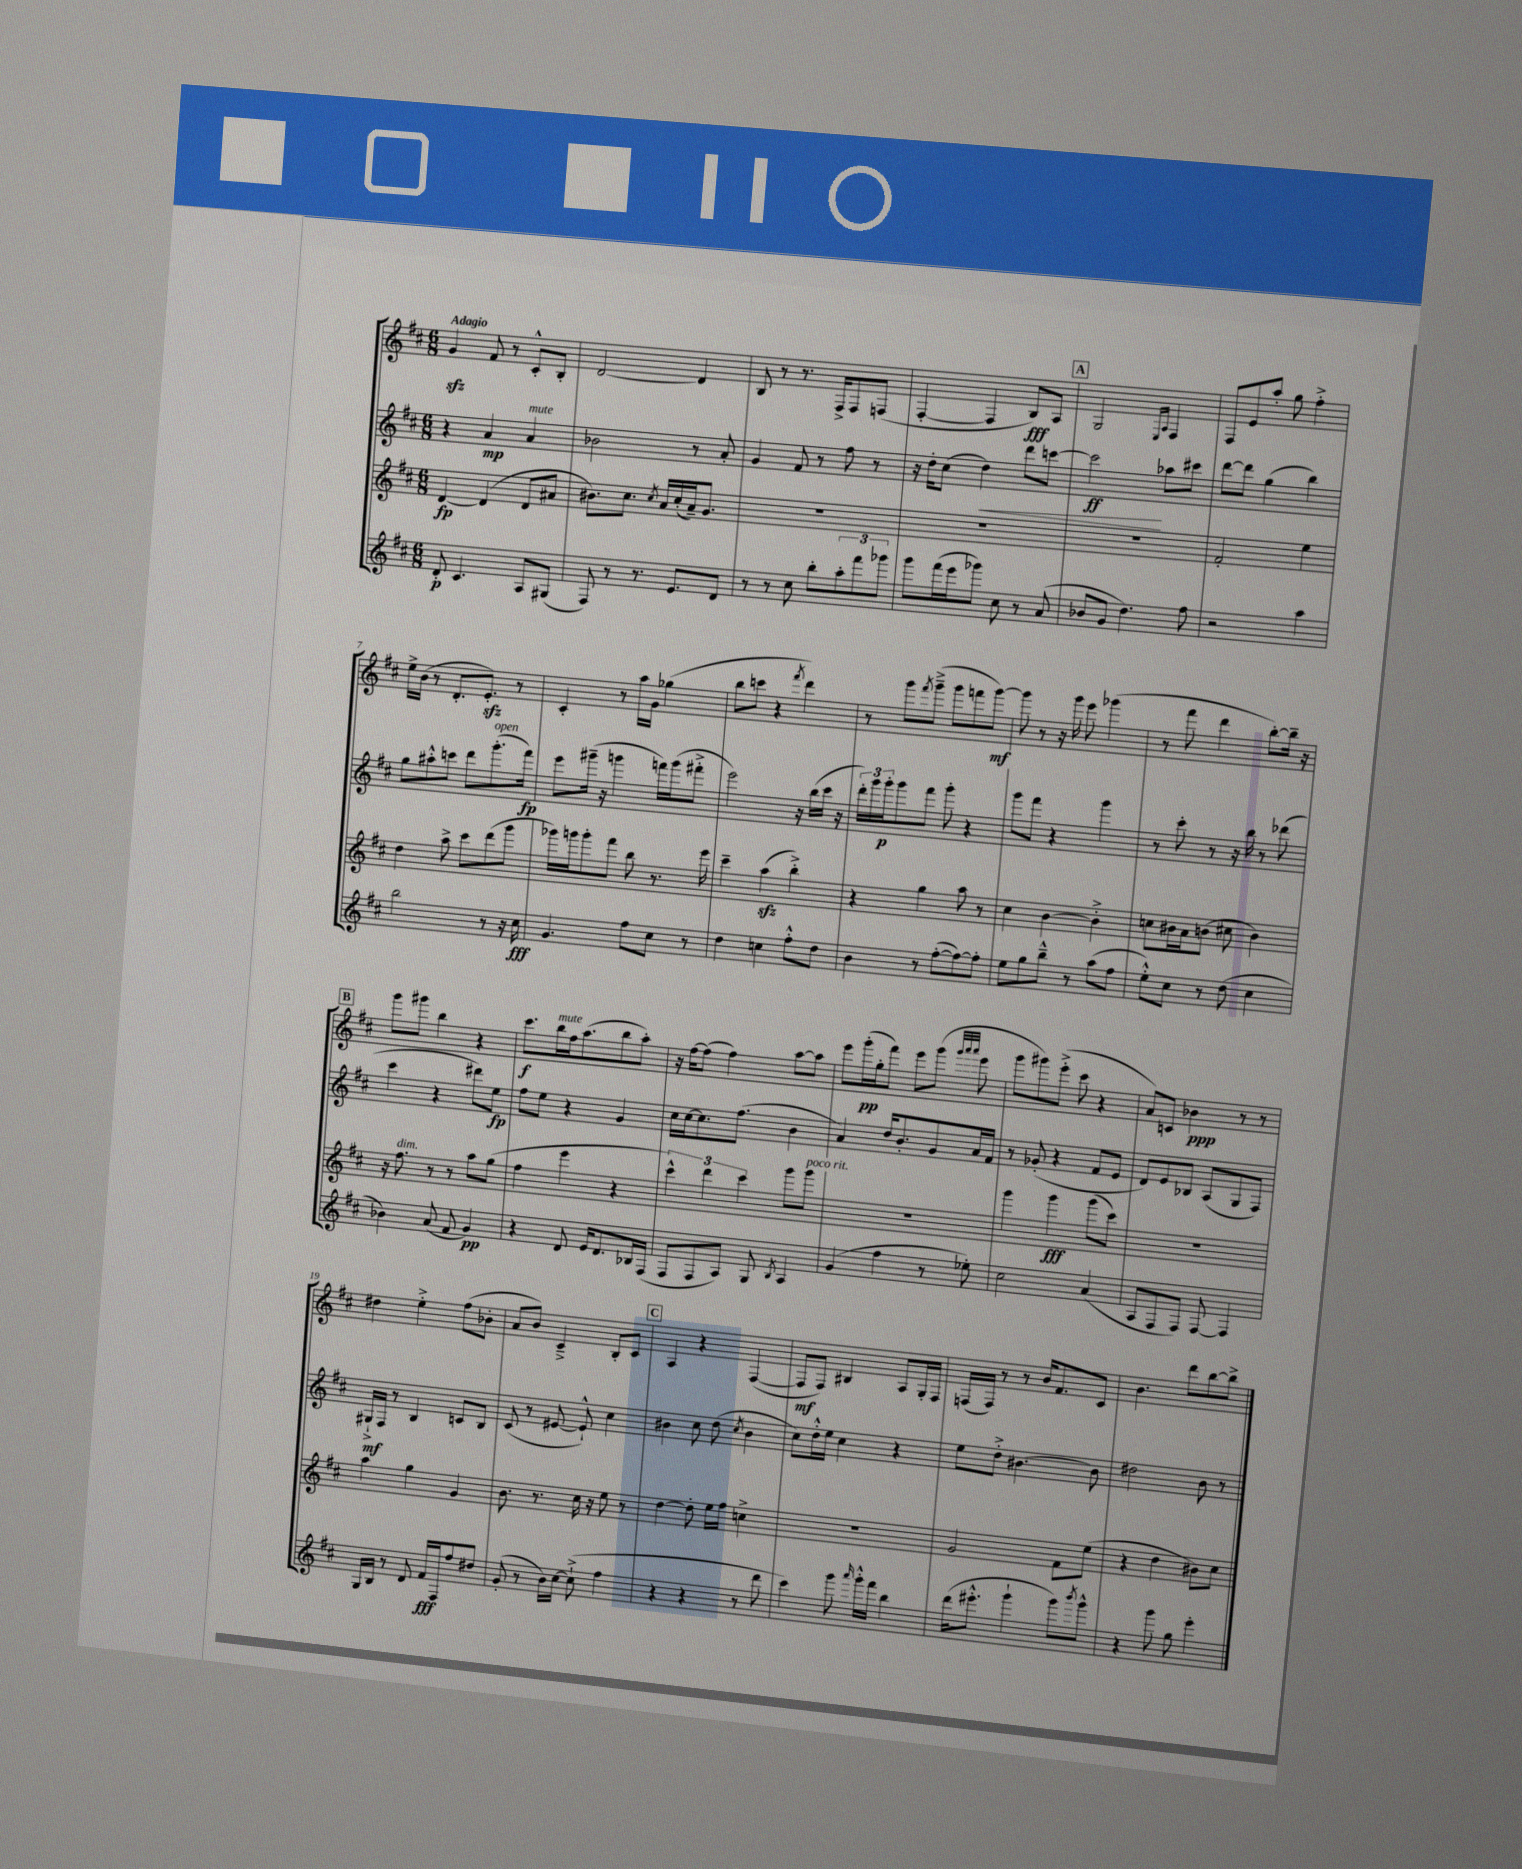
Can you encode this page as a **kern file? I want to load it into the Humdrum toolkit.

**kern	**kern	**kern	**kern
*staff4	*staff3	*staff2	*staff1
*clefG2	*clefG2	*clefG2	*clefG2
*k[f#c#]	*k[f#c#]	*k[f#c#]	*k[f#c#]
*M6/8	*M6/8	*M6/8	*M6/8
8d'/	[4d/	4r	4g/
4.c#/	.	.	.
.	(4d/]	4a/	8f#/
.	.	.	8r
8A/L	8d/L	4a/	8c#'^^/L
(8G#/J	8a#/J	.	8B'/J
=	=	=	=
8F#/)	8.b#\L)	2b-\	[2d/
8r	.	.	.
.	8.cc#\J	.	.
8.r	.	.	.
.	8qcc#/	.	.
.	16a/LL	.	.
8.e/L	(16cc#'/	.	.
.	16a~/J)	8r	4d/]
.	8.g/J	.	.
8d/J	.	8a'/	.
=	=	=	=
8r	2.r	4g/	8B/
8r	.	.	8r
8cc#\	.	8f#/	8.r
8bb'\L	.	8r	.
.	.	.	16F#^/LK
12aa'\	.	8ff#\	8F#/
12fff#\	.	.	.
.	.	8r	(8F/J
12ggg-\J	.	.	.
=	=	=	=
8ggg\L	2.r	16r	[4F#'/
.	.	16dd'\LK	.
(16fff#\L	.	(8cc#\J	.
16eee\J	.	.	.
8ggg-\J)	.	4dd\)	4F#/]
8cc#\	.	.	.
8r	.	8ddd\L	8B/L)
(8a/	.	[8ccc\J	8A/J
=	=	=	=
8b-/L	2.r	2ccc\]	2G/
8g/J	.	.	.
4.dd\)	.	.	.
.	.	.	16qqE/LL
.	.	.	16qqA/JJ
.	.	8aa-\L	4F#/
8ff#\	.	8ccc#\J	.
=	=	=	=
2r	2f#'/	[8ddd\L	8F#/L
.	.	8ddd\]J	8e/
.	.	(4gg\	8aa'/J
.	.	.	8gg\
4aa\	4ee\	4bb\)	4ff#'^\
=	=	=	=
2bb\	4dd\	8gg\L	16ee^\LL
.	.	.	(16b\JJ
.	.	8aa#'^^\	8r
.	8aa^\	8ccc\J	8.d'/L
.	8ccc#\L	8ddd\L	.
.	.	.	8.e'/J)
8r	(8ddd\	(8.ggg'\	.
16r	8ggg\J	.	8r
16cc#\	.	16fff#\Jk)	.
=	=	=	=
4.g/	16ggg-\LL)	8eee\L	4c#'/
.	16ggg\J	.	.
.	8ggg'\	(16ggg#~\Jk	.
.	.	16r	.
.	8fff#\J	4ggg\	8r
8ff#\L	8bb\	.	16aa\LL
.	.	.	16g\JJ
8cc#\J	8.r	16fff\LL)	(4gg-\
.	.	(16ggg\J	.
8r	.	8fff#'^\J	.
.	16eee\	.	.
=	=	=	=
4dd\	4ccc#~\	2eee\)	8bb\L
.	.	.	8ccc\J
4cc\	(4aa\	.	4r
.	.	.	8qfff#/
8ff#'^^\L	4bb'^\)	16r	4ddd\)
.	.	(16bb\LL	.
8dd\J	.	16ccc#\JJ	.
.	.	16r	.
=	=	=	=
4b\	4r	24ddd'\LL)	8r
.	.	24ggg\	.
.	.	24ggg'\J	.
.	.	8ggg\	8ggg\L
.	.	.	8qfff#/
8r	4gg\	8fff#\J	(8ggg~^\J
([8ff#'\L	.	8ggg'\	8ggg\L
8ff#\_)	8aa\	4r	8fff\
8ff#'\]J	8r	.	[8ggg\J)
=	=	=	=
8ee\L	4cc#\	8ggg\L	8ggg\]
8gg\	.	8fff#\J	8r
8bb~^^\J	[4b\	4r	16r
.	.	.	16ggg\
8r	.	.	8eee\
(8aa\L	4b'^\]	4ggg\	(4ggg-\
8ff#\J	.	.	.
=	=	=	=
8ee'^^\L)	8cc\L	8r	8r
8cc#\J	16b#\L	8ccc#'\	8fff#\
.	16a\J	.	.
8r	(8b\J	8r	4ddd\
(8dd\	8cc#\	16r	.
.	.	16bb\	.
4cc#\	4b\)	8r	[8bb'\L)
.	.	(8ddd-\	16bb~\]Jk
.	.	.	16r
=	=	=	=
4b-\)	16r	4ccc#\	8ggg\L
.	8.ff#\	.	.
.	.	.	8ggg#\J
(8a/	8r	4r	4bb\
8f#/	8r	.	.
4g/)	8aa\L	8ddd#\L)	4r
.	(8gg\J	8ee\J	.
=	=	=	=
4r	4ff#\	8ff#\L	8.ccc#\L
.	.	8ee\J	.
.	.	.	16bb\L
8d/	4eee\	4r	16ff#\J
.	.	.	(8.aa\
16e/LK	.	.	.
8.d/	.	.	.
.	4r	4g/	8bb\
16B-/L	.	.	8aa'\J)
(16F#/JJ	.	.	.
=	=	=	=
8F#/L	6ccc#^^\)	16cc#\LL	16r
.	.	[16cc#\J	[16ff#\LK
8F#/	.	8.cc#\]	(8ff#\]J
.	6ddd\	.	.
8A/J)	.	.	4ff#\)
.	.	(8.ff#\J	.
.	6ccc#\	.	.
8G/	.	.	.
8qB/	.	.	.
4A/	8ggg\L	4b\	[8aa\L
.	8ggg\J	.	8aa\]J
=	=	=	=
(4g/	2.r	4a/)	8eee\L
.	.	.	(16ggg'\L
.	.	.	16gg'\J
4ff#\	.	16dd/LK	8fff#\J)
.	.	8.b'/	.
.	.	.	8eee\L
8r	.	8g/	(8ggg\J
.	.	.	32qqggg/LLL
.	.	.	32qqaaa/
.	.	.	32qqaaa/JJJ
8ee-'\)	.	16a/L	8eee\
.	.	16f#/JJ	.
=	=	=	=
2cc#\	4ggg\	8r	8ggg\L
.	.	(8g-'/	8ggg#\)
.	4ggg\	4r	(8eee'^\J
.	.	.	8ccc#\
(4a/	(8ggg\L	8f#/L	4r
.	8ccc#\J)	8e/J	.
=	=	=	=
8A/L	2.r	8d/L)	8a/L)
8F#/	.	8e/	8c/J
8F#/J)	.	8B-/J	4b-\
[8F#/	.	(8A/L	.
4F#/]	.	8G/	8r
.	.	8F#/J)	8r
=	=	=	=
16G/LL	4aa\	16G#`^/LL	4dd#\
16B/JJ	.	16F#/JJ	.
8r	.	8r	.
8d/	4gg\	4B/	4ee'^\
16f#/LL	.	.	.
16F#/J	.	.	.
8ff#/	4g/	8c/L	(8ff#\L
8dd#/J	.	8B/J	8b-'\J
=	=	=	=
(8g'/	8.b\	(8c#/	8a/L
8r	.	8r	8b/J)
.	8.r	.	.
16b\LL)	.	[8e#/	4c#~^/
[16cc#\JJ	.	.	.
(8cc#`^\]	16cc#\	8e#`^^/])	.
.	16r	.	.
4ff#\	8ee\	4cc#\	8B'/L
.	8r	.	8c#/J
=	=	=	=
4r	[4dd\	4b#\	4A/
4r	8dd'\]	8cc#\	4r
.	16ee\LL	(8dd\	.
.	16ff#\JJ	.	.
.	.	8qcc#/	.
8r	4cc^\	4b#\	([4F#/
8ddd\	.	.	.
=	=	=	=
4ccc#\)	2.r	8cc#\L)	8F#/]L
.	.	16dd'^^\L	8F#/J)
.	.	16ee\JJ	.
8ggg\	.	4cc#\	4B#/
16qqaaa/	.	.	.
16ggg'^^\LL	.	.	.
16fff#\JJ	.	.	.
4bb\	.	4r	8A/L
.	.	.	16G'/L
.	.	.	16F#/JJ
=	=	=	=
(16ddd\LK	2g/	8ee\L	(16F/LL
8.eee#'^^\J	.	.	16F/JJ)
.	.	8dd'^\J	8r
4ggg`\	.	[4.b#\	8r
.	.	.	16b/LK
.	.	.	8.f#/
8ggg\L)	8f#\L	.	.
8qbbb/	.	.	.
8ggg^^\J	(8ee\J	8b#\]	8c#/J
=	=	=	=
4r	4r	2dd#\	4.b\
8ggg\	4dd\	.	.
8gg\	.	.	8ddd\L
4eee'\	8b#\L)	8b\	[8bb\
.	8cc#\J	8r	8bb^\]J
==	==	==	==
*-	*-	*-	*-
